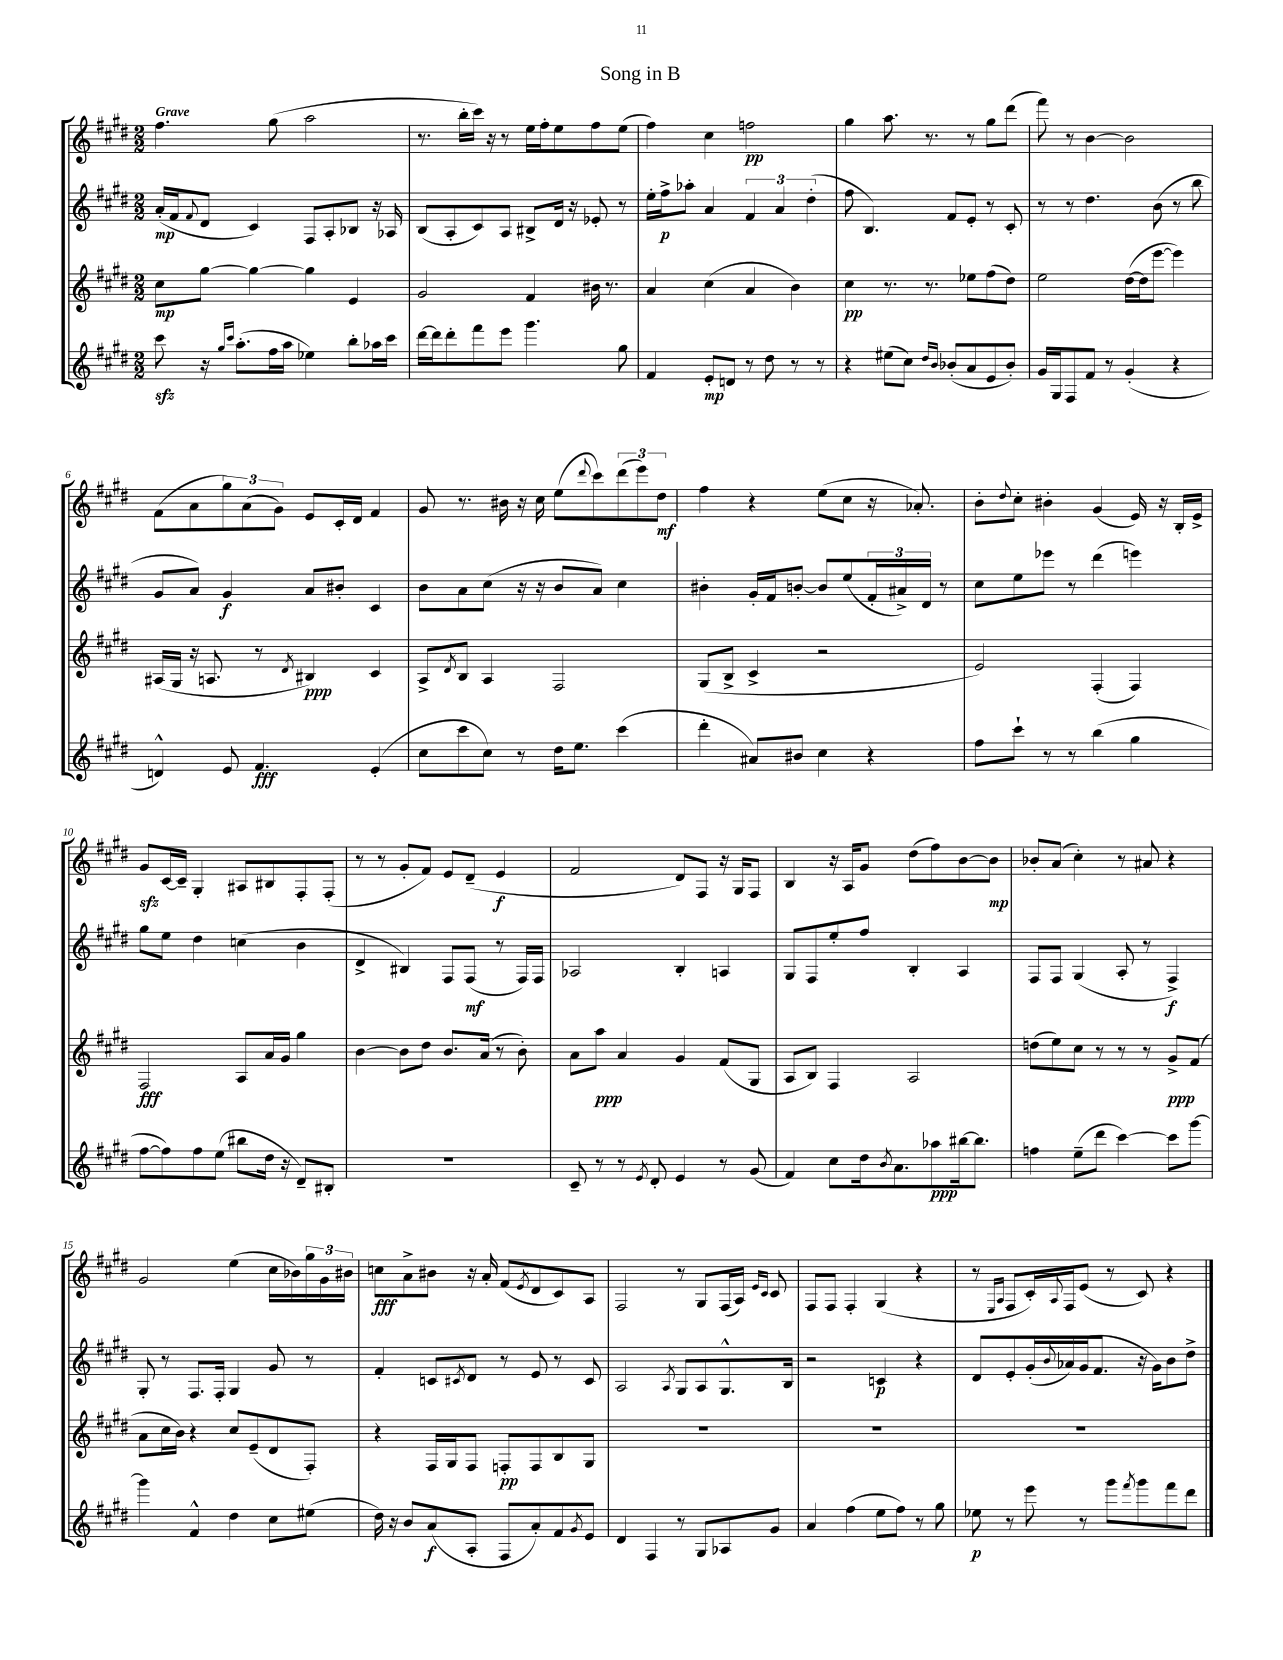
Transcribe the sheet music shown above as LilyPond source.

\header { title = "Song in B" }
<<
\new StaffGroup <<
\new Staff = "s0" {
    \clef treble \key e \major \numericTimeSignature \time 2/2 \tempo "Grave"
    fis''4. gis''8( a''2 |
    r8. b''16-. cis'''16) r16 r8 e''16 fis''16-. e''8 fis''8 e''8( |
    fis''4) cis''4 f''2\pp |
    gis''4 a''8. r8. r8 gis''8 dis'''8( |
    fis'''8) r8 b'4~ b'2 |
    fis'8( a'8 \tuplet 3/2 { gis''8) a'8( gis'8) } e'8 cis'16-. dis'16 fis'4 |
    gis'8 r8. bis'16 r16 cis''16 e''8( \appoggiatura { dis'''8 } cis'''8) \tuplet 3/2 { dis'''8( e'''8) dis''8\mf } |
    fis''4 r4 e''8( cis''8 r16 aes'8.-.) |
    b'8-. \appoggiatura { dis''8 } cis''8-. bis'4-. gis'4( e'16) r16 b16-. e'16-> |
    gis'8\sfz cis'16~ cis'16-- gis4-. ais8 bis8 fis8-. fis8-.( |
    r8 r8 gis'8-. fis'8) e'8 dis'8--( e'4\f |
    fis'2 dis'8) fis8 r16 gis16 fis8 |
    b4 r16 a16 gis'8 dis''8( fis''8) b'8~ b'8\mp |
    bes'8-. a'8( cis''4-.) r8 ais'8 r4 |
    gis'2 e''4( cis''16 bes'16) \tuplet 3/2 { gis''16 gis'16 bis'16 } |
    c''8\fff a'8-> bis'8 r16 a'16-. fis'8( \acciaccatura { e'8 } dis'8 cis'8) a8 |
    fis2 r8 gis8 fis16( a16) \grace { e'16 cis'16 } cis'8 |
    fis8 fis8 fis4-. gis4( r4 |
    r8 \grace { e16 a16 } fis8 cis'16-.) \appoggiatura { a8 } fis16 e'8( r8 cis'8) r4 \bar "|." |
}
\new Staff = "s1" {
    \clef treble \key e \major \numericTimeSignature \time 2/2
    a'16-.\mp( fis'16 \appoggiatura { fis'8 } dis'8 cis'4) fis8 a8-. bes8 r16 aes16 |
    b8( a8-. cis'8) a8 bis8-> dis'16 r16 ees'8-. r8 |
    e''16-. fis''16->\p aes''8-. a'4 \tuplet 3/2 { fis'4 a'4 dis''4-.( } |
    fis''8 b4.) fis'8 e'8-. r8 cis'8-. |
    r8 r8 dis''4. b'8( r8 b''8 |
    gis'8 a'8) gis'4\f a'8 bis'8-. cis'4 |
    b'8 a'8 cis''8( r16 r16 b'8 a'8) cis''4 |
    bis'4-. gis'16-. fis'16 b'8~-. b'8 e''8( \tuplet 3/2 { fis'16-. ais'16->) dis'16 } r8 |
    cis''8 e''8 ees'''8 r8 dis'''4( e'''4) |
    gis''8 e''8 dis''4 c''4( b'4 |
    dis'4-> bis4) fis8 fis8\mf( r8 fis16) fis16 |
    aes2 b4-. a4 |
    gis8 fis8 e''8-. fis''8 b4-. a4 |
    fis8 fis8 gis4( a8-. r8 fis4->\f) |
    gis8-. r8 fis8. fis16-. gis4 gis'8 r8 |
    fis'4-. c'8 \acciaccatura { cis'8 } dis'8 r8 e'8 r8 cis'8 |
    a2 \acciaccatura { a8 } gis8 a8 gis8.-^ b16 |
    r2 c'4\p r4 |
    dis'8 e'8-. gis'16-.( \appoggiatura { b'8 } aes'16) gis'16( fis'8. r16 gis'16) b'8 dis''8-> \bar "|." |
}
\new Staff = "s2" {
    \clef treble \key e \major \numericTimeSignature \time 2/2
    cis''8\mp gis''8~ gis''4~ gis''4 e'4 |
    gis'2 fis'4 bis'16 r8. |
    a'4 cis''4( a'4 b'4) |
    cis''4\pp r8. r8. ees''8 fis''8( dis''8) |
    e''2 dis''16~( dis''16 e'''8~ e'''4) |
    ais16( gis16 r16 a8. r8 \acciaccatura { dis'8 } bis4\ppp) cis'4 |
    a8-> \acciaccatura { dis'8 } b8 a4 fis2 |
    gis8( b8-> cis'4-> r2 |
    e'2) fis4-.( fis4) |
    fis2\fff a8 a'16 gis'16 gis''4 |
    b'4~ b'8 dis''8 b'8. a'16( r8 b'8-.) |
    a'8 a''8\ppp a'4 gis'4 fis'8( gis8 |
    a8 b8) fis4 a2 |
    d''8( e''8) cis''8 r8 r8 r8 gis'8->\ppp fis'8( |
    a'8 cis''16 b'16) r4 cis''8 e'8--( dis'8 fis8-.) |
    r4 fis16 gis16 fis8 f8-.\pp f8 b8 gis8 |
    R1 |
    R1 |
    R1 \bar "|." |
}
\new Staff = "s3" {
    \clef treble \key e \major \numericTimeSignature \time 2/2
    cis'''8\sfz r16 \grace { gis''16 cis'''16 } a''8.-.( fis''16 a''16 ees''4) b''8-. aes''16 cis'''16 |
    dis'''16~ dis'''16 dis'''8-. fis'''8 e'''8 gis'''4. gis''8 |
    fis'4 e'8-.\mp d'8 r8 dis''8 r8 r8 |
    r4 eis''8( cis''8) \grace { dis''16 b'16 } bes'8-.( a'8 e'8 bes'8-.) |
    gis'16 gis16 fis8 fis'8 r8 gis'4-.( r4 |
    d'4-^) e'8 fis'4.\fff e'4-.( |
    cis''8 cis'''8 cis''8) r8 dis''16 e''8. cis'''4( |
    dis'''4-. ais'8) bis'8 cis''4 r4 |
    fis''8 cis'''8-! r8 r8 b''4( gis''4 |
    fis''8~ fis''8) fis''8 e''8( bis''8 dis''16 r16 dis'8--) bis8-. |
    R1 |
    cis'8-- r8 r8 \acciaccatura { e'8 } dis'8-. e'4 r8 gis'8( |
    fis'4) cis''8 dis''16 \acciaccatura { b'8 } a'8. aes''8\ppp bis''16~ bis''8. |
    f''4 e''8--( dis'''8 cis'''4~) cis'''8 gis'''8~ |
    gis'''4 fis'4-^ dis''4 cis''8 eis''8( |
    dis''16) r16 b'8 a'8\f( a8-. fis8 a'8-.) fis'8 \acciaccatura { gis'8 } e'8 |
    dis'4 fis4 r8 gis8 aes8 gis'8 |
    a'4 fis''4( e''8 fis''8) r8 gis''8 |
    ees''8\p r8 e'''8 r8 gis'''8 \acciaccatura { fis'''8 } gis'''8 fis'''8 dis'''8 \bar "|." |
}
>>
>>
